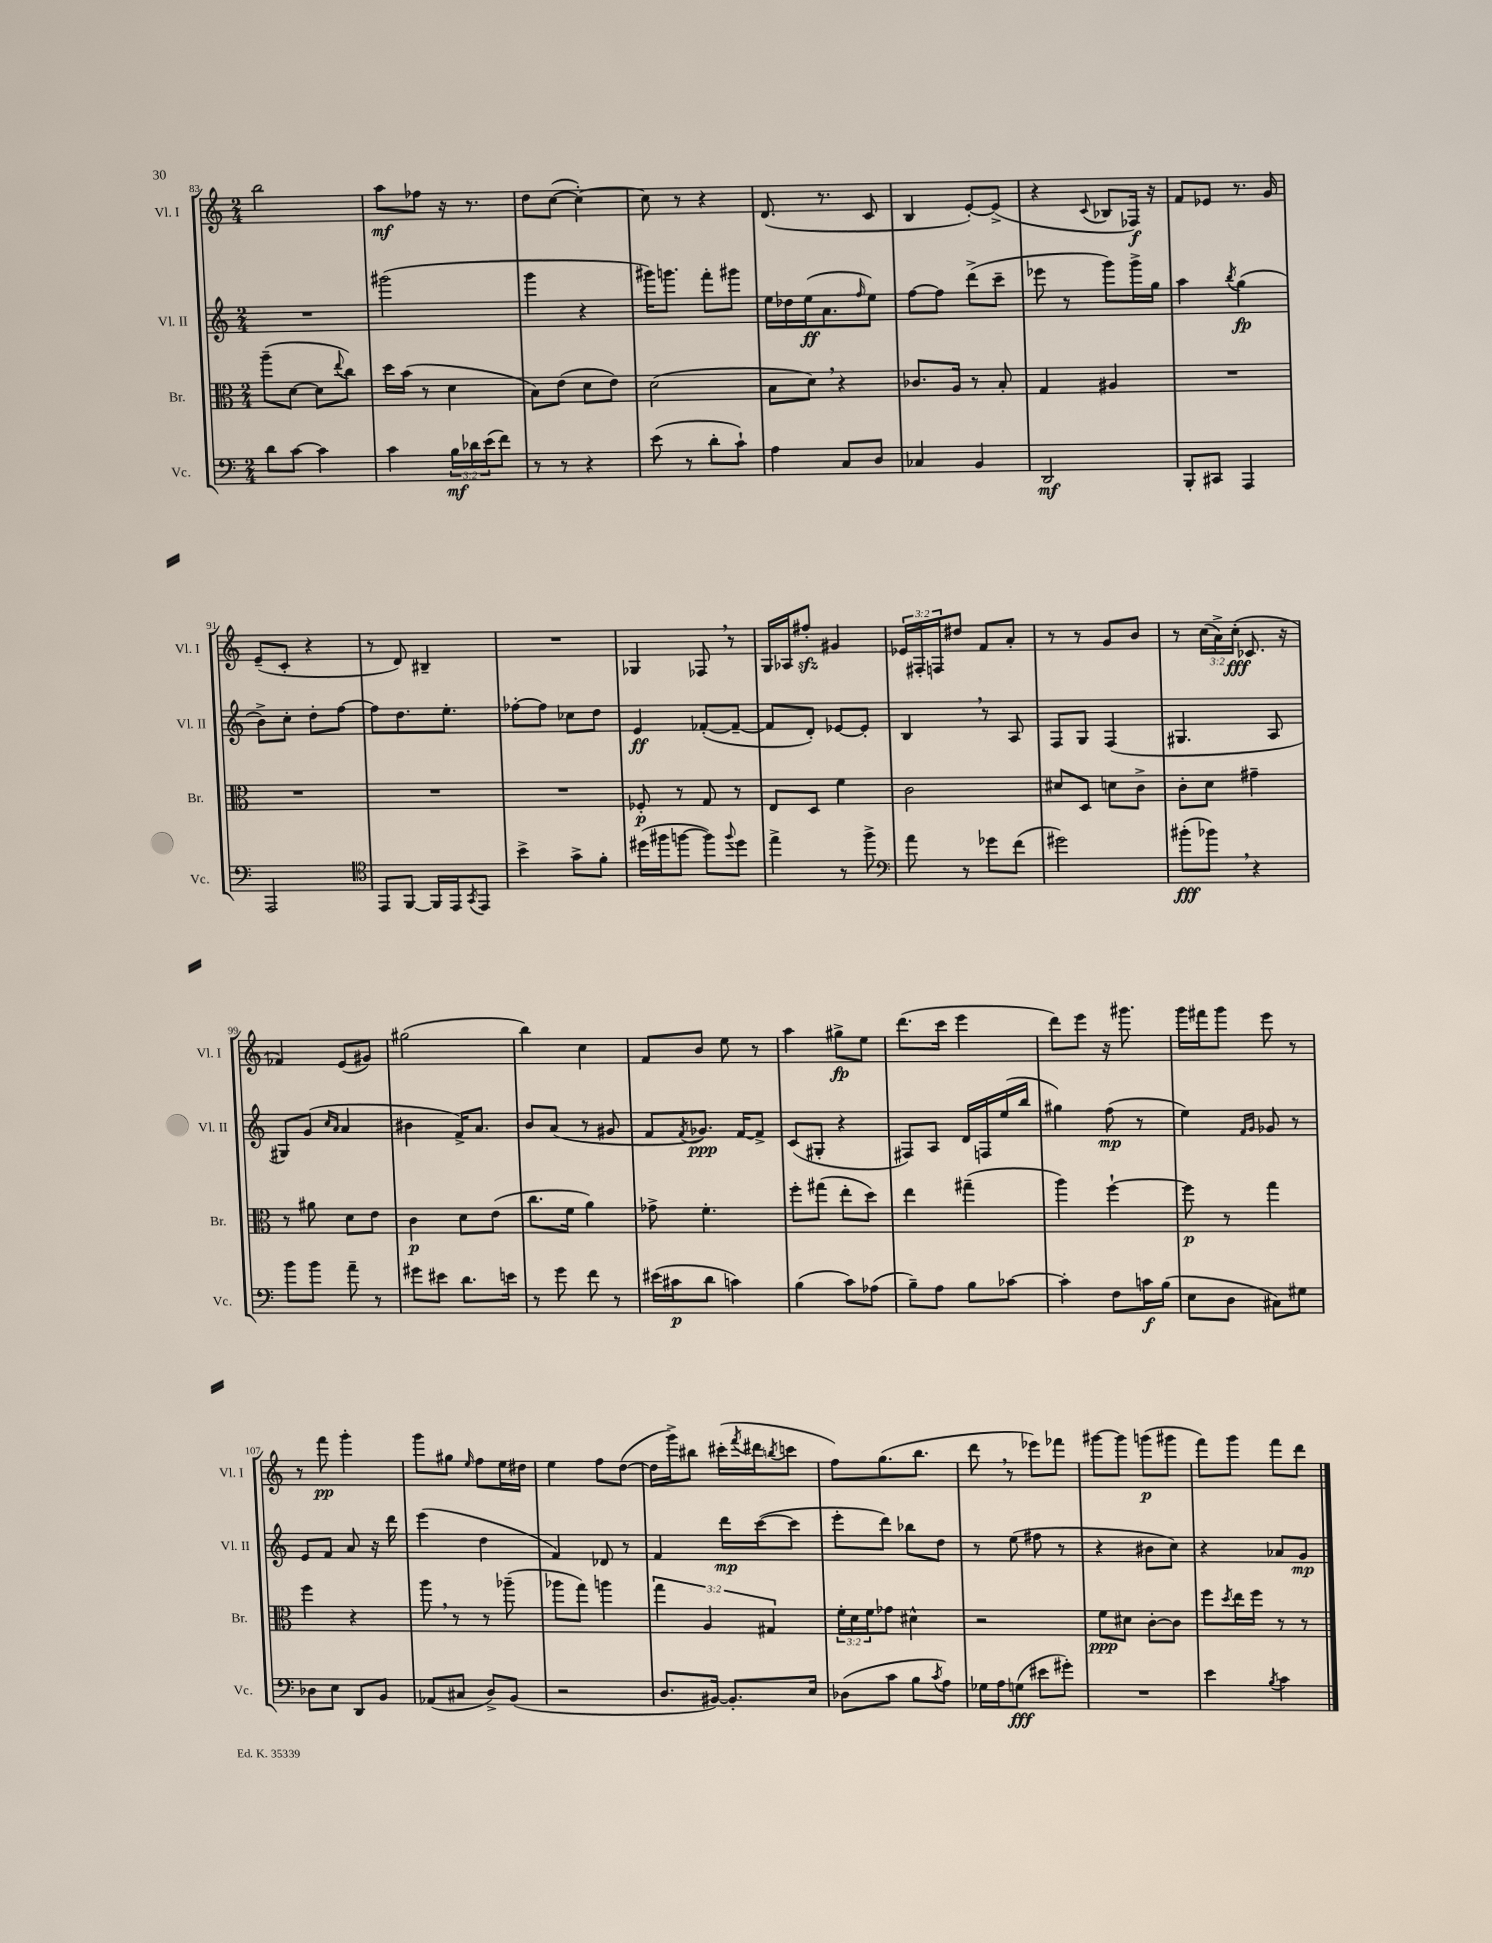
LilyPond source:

<<
\new StaffGroup <<
\new Staff = "s0" \with { instrumentName = "Vl. I" shortInstrumentName = "Vl. I" } {
    \clef treble \key c \major \numericTimeSignature \time 2/4 \override Staff.TupletNumber.text = #tuplet-number::calc-fraction-text
    b''2 |
    a''8\mf fes''8 r16 r8. |
    d''8 c''8~( c''4~-.) |
    c''8 r8 r4 |
    d'8.( r8. c'8 |
    b4 e'8~-.) e'8->( |
    r4 \appoggiatura { c'8 } bes8 fes16\f) r16 |
    f'8 ees'8 r8. g'16 |
    e'8--( c'8-. r4 |
    r8 d'8) bis4-- |
    R2 |
    ges4 fes8 \breathe r8 |
    g16 aes16 fis''8-.\sfz gis'4 |
    \tuplet 3/2 { ees'16 fis16-. f16 } dis''8 f'8 a'8-. |
    r8 r8 g'8 b'8 |
    r8 \tuplet 3/2 { c''16( a'16->) c''16-.\fff( } ces'8. r16 |
    fes'4) e'8( gis'8) |
    gis''2( |
    b''4) c''4 |
    f'8 b'8 e''8 r8 |
    a''4 gis''8->\fp e''8 |
    d'''8.( c'''16 e'''4 |
    d'''8) e'''8 r16 gis'''8. |
    g'''16 fis'''16 g'''8 e'''8 r8 |
    r8 f'''8\pp g'''4-. |
    g'''8 gis''8 \grace { e''16 } f''8 e''16 dis''16 |
    e''4 f''8 d''8~( |
    d''16 g'''16->) bis''8 cis'''16-.( \acciaccatura { f'''8 } dis'''16 \acciaccatura { b''8 } c'''8 |
    f''8) g''8.( b''8. |
    d'''8 \breathe r8 ees'''8) fes'''8 |
    gis'''8~ gis'''8 g'''8\p( gis'''8 |
    f'''8) g'''8 f'''8 d'''8 \bar "|." |
}
\new Staff = "s1" \with { instrumentName = "Vl. II" shortInstrumentName = "Vl. II" } {
    \clef treble \key c \major \numericTimeSignature \time 2/4
    R2 |
    gis'''2( |
    g'''4 r4 |
    gis'''16) g'''8. f'''8-. gis'''8 |
    e''16 des''16 e''16\ff( a'8. \grace { f''16 } e''8) |
    f''8~ f''8 d'''8->( c'''8-- |
    ees'''8 r8 g'''8) g'''16-> g''16 |
    a''4 \acciaccatura { b''8 } g''4\fp( |
    b'8->) c''8-. d''8-. f''8~ |
    f''8 d''8. e''8.-. |
    fes''8~-. fes''8 ces''8 d''8 |
    e'4\ff fes'8~-.( fes'8~-- |
    fes'8 d'8-.) ees'8~ ees'8-. |
    b4 \breathe r8 a8 |
    f8 g8 f4( |
    gis4. a8 |
    gis8) g'8( \grace { c''16 a'16 } a'4 |
    bis'4 f'16->) a'8. |
    b'8 a'8( r8 gis'8 |
    f'8 \acciaccatura { f'8 } ges'8.\ppp) f'16~ f'8-> |
    c'8( gis8-. r4 |
    fis8) a8 d'16 f16 e''16( b''16 |
    gis''4) f''8\mp( r8 |
    e''4) \grace { f'16 g'16 } ges'8 r8 |
    e'8 f'8 a'8 r16 d'''16 |
    e'''4( d''4 |
    f'4) des'8 r8 |
    f'4 d'''16\mp c'''16~( c'''8 |
    e'''8-. d'''8) bes''8 d''8 |
    r8 e''8( fis''8 r8 |
    r4 bis'8 c''8) |
    r4 aes'8 g'8\mp \bar "|." |
}
\new Staff = "s2" \with { instrumentName = "Br." shortInstrumentName = "Br." } {
    \clef alto \key c \major \numericTimeSignature \time 2/4 \override Staff.TupletNumber.text = #tuplet-number::calc-fraction-text
    a''8--( d'8~ d'8 \appoggiatura { e''8 } c''8) |
    d''16 b'16( r8 d'4 |
    b8) e'8( d'8 e'8) |
    d'2( |
    b8 d'8) \breathe r4 |
    ces'8. a16 r8 b8-. |
    g4 ais4 |
    R2 |
    R2 |
    R2 |
    R2 |
    fes8-.\p r8 g8 r8 |
    e8 d8 f'4 |
    c'2 |
    dis'8 d8 d'8 c'8-> |
    c'8-. d'8 gis'4-- |
    r8 ais'8 d'8 e'8 |
    c'4\p d'8 e'8( |
    c''8. f'16 a'4) |
    ges'8-> f'4.-. |
    f''8-. gis''8( e''8-. d''8) |
    e''4 gis''4--( |
    a''4) f''4~-! |
    f''8\p r8 g''4 |
    f''4 r4 |
    a''8 \breathe r8 r8 aes''8--( |
    aes''8 g''8) a''4 |
    \tuplet 3/2 { g''4 a4 gis4 } |
    \tuplet 3/2 { f'16-. d'16 f'16 } ges'8 dis'4-^ |
    r2 |
    f'8\ppp dis'8 c'8~-. c'8 |
    f''8 \acciaccatura { d''8 } e''16 f''16 r8 r8 \bar "|." |
}
\new Staff = "s3" \with { instrumentName = "Vc." shortInstrumentName = "Vc." } {
    \clef bass \key c \major \numericTimeSignature \time 2/4 \override Staff.TupletNumber.text = #tuplet-number::calc-fraction-text
    d'8 c'8~ c'4 |
    c'4 \tuplet 3/2 { b16\mf des'16 e'16( } f'8) |
    r8 r8 r4 |
    e'8( r8 d'8-. c'8-!) |
    a4 c8 d8 |
    ces4 b,4 |
    d,2\mf |
    b,,8-. cis,8 a,,4 |
    a,,2 |
    \clef tenor e,8 f,8~ f,16 e,16 \acciaccatura { g,8 } e,8 |
    b'4-> g'8-> f'8-. |
    dis''16( fis''16 f''8~ f''8) \appoggiatura { f''8 } dis''8 |
    e''4-> r8 f''8-> |
    \clef bass a'8 r8 ges'8 f'8( |
    gis'2) |
    bis'8-.\fff( bes'8) \breathe r4 |
    b'8 b'8 a'8-- r8 |
    gis'8 eis'8 d'8. e'16 |
    r8 g'8 f'8 r8 |
    eis'16( cis'16\p d'8 c'4) |
    b4( c'8) aes8( |
    b8--) a8 b8 ces'8~ |
    ces'4-. f8 c'16\f b16( |
    e8 d8 cis8) gis8 |
    des8 e8 d,8 b,8 |
    aes,8( cis8 d8->) b,8( |
    r2 |
    d8. bis,16~) bis,8.-. e16 |
    des8( c'8 b8 \acciaccatura { c'8 } a8) |
    ges16 a16 g8\fff( eis'8 gis'8-.) |
    R2 |
    e'4 \acciaccatura { b8 } c'4 \bar "|." |
}
>>
>>
\layout { \context { \Score currentBarNumber = #83 } }
